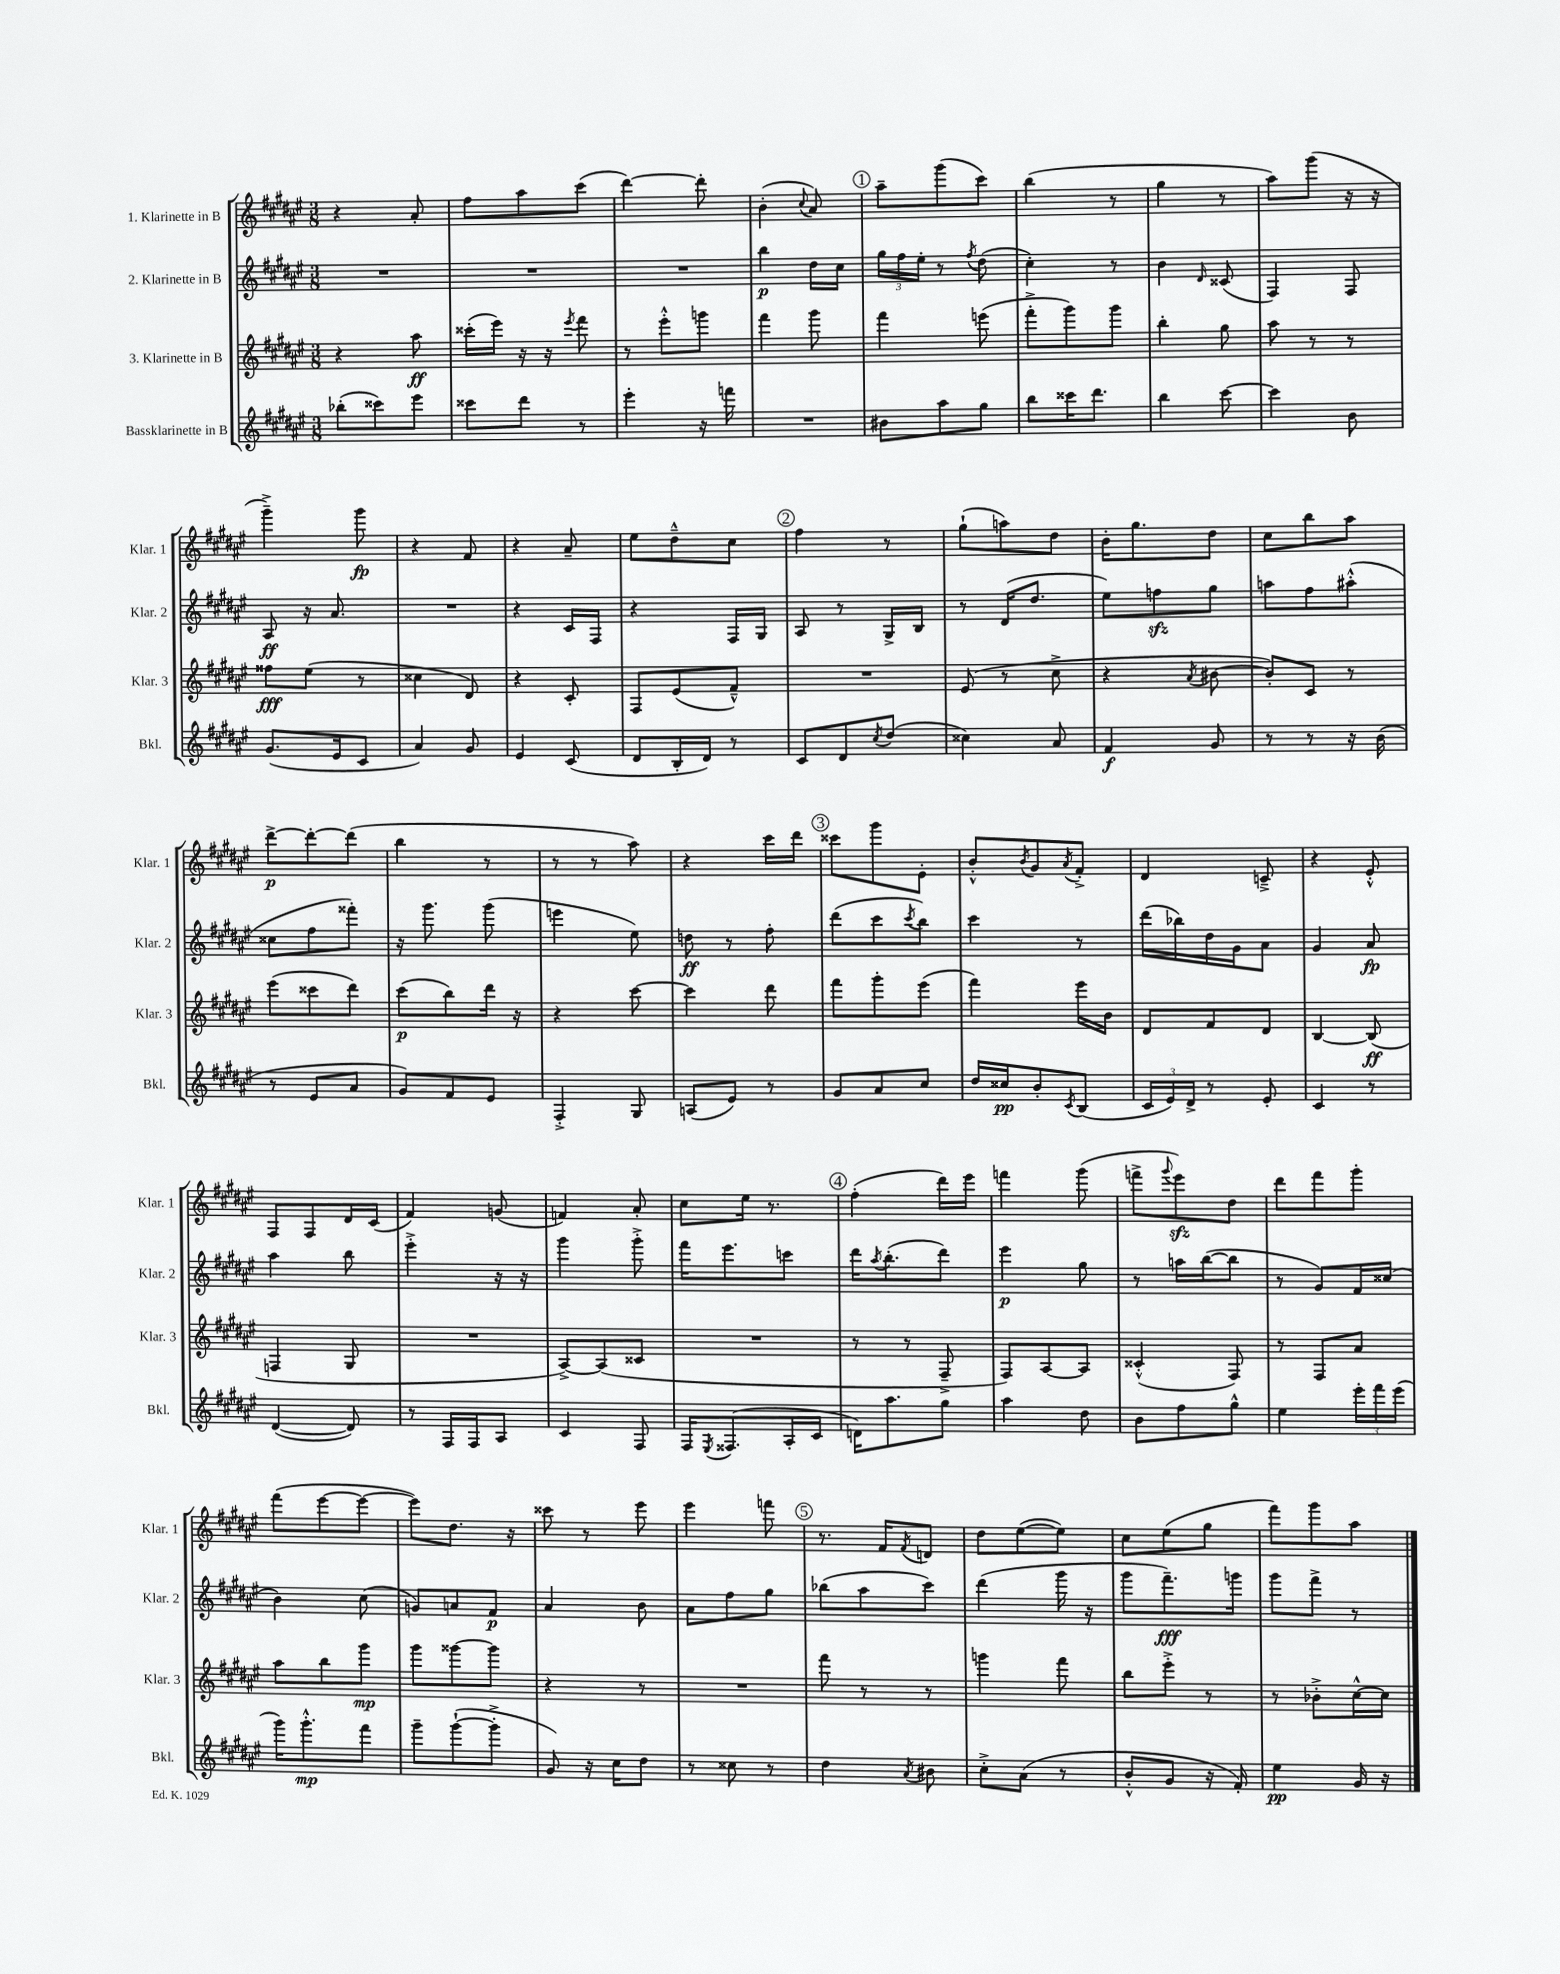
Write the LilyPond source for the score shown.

<<
\new StaffGroup <<
\new Staff = "s0" \with { instrumentName = "1. Klarinette in B" shortInstrumentName = "Klar. 1" } {
    \clef treble \key fis \major \numericTimeSignature \time 3/8
    r4 ais'8-. |
    fis''8 ais''8 cis'''8( |
    dis'''4~) dis'''8-. |
    b'4-.( \appoggiatura { cis''8 } ais'8) |
    \mark \markup { \circle "1" } ais''8-- gis'''8( cis'''8) |
    b''4( r8 |
    gis''4 r8 |
    ais''8) gis'''8( r16 r16 |
    gis'''4--->) gis'''8\fp |
    r4 fis'8 |
    r4 ais'8-- |
    eis''8 dis''8---^ cis''8 |
    \mark \markup { \circle "2" } fis''4 r8 |
    gis''8-!( a''8) dis''8 |
    b'16-. gis''8. dis''8 |
    cis''8 b''8 ais''8 |
    dis'''8~->\p dis'''8~-. dis'''8( |
    b''4 r8 |
    r8 r8 ais''8) |
    r4 cis'''16 dis'''16 |
    \mark \markup { \circle "3" } cisis'''8 gis'''8 eis'8-. |
    b'8-.-^ \acciaccatura { b'8 } gis'8 \acciaccatura { ais'8 } fis'8-.-> |
    dis'4 c'8---> |
    r4 eis'8-.-^ |
    fis8 fis8 dis'16 cis'16( |
    fis'4) g'8( |
    f'4) ais'8-. |
    cis''8 eis''16 r8. |
    \mark \markup { \circle "4" } fis''4-.( dis'''16) eis'''16 |
    f'''4 gis'''8( |
    f'''8-> \appoggiatura { gis'''8 } eis'''8\sfz) dis''8 |
    dis'''8 fis'''8 gis'''8-. |
    fis'''8( eis'''8~ eis'''8~ |
    eis'''8) dis''8. r16 |
    cisis'''8 r8 eis'''8 |
    eis'''4 f'''8 |
    \mark \markup { \circle "5" } r8. fis'16 \acciaccatura { fis'8 } d'8 |
    dis''8 eis''8~( eis''8) |
    cis''8 eis''8( gis''8 |
    fis'''8) gis'''8 ais''8 \bar "|." |
}
\new Staff = "s1" \with { instrumentName = "2. Klarinette in B" shortInstrumentName = "Klar. 2" } {
    \clef treble \key fis \major \numericTimeSignature \time 3/8
    R4. |
    R4. |
    R4. |
    b''4\p dis''16 cis''16 |
    \mark \markup { \circle "1" } \tuplet 3/2 { gis''16 fis''16 eis''16-. } r8 \acciaccatura { fis''8 } dis''8( |
    cis''4-.) r8 |
    b'4 \grace { dis'16 } cisis'8( |
    fis4) fis8 |
    ais8\ff r16 ais'8. |
    R4. |
    r4 cis'16 fis16 |
    r4 fis16 gis16 |
    \mark \markup { \circle "2" } ais8 r8 gis16-> b16 |
    r8 dis'16( dis''8. |
    eis''8) f''8\sfz gis''8 |
    a''8 fis''8 ais''8-.-^( |
    cisis''8 fis''8 fisis'''8-.) |
    r16 gis'''8. gis'''8( |
    e'''4 eis''8) |
    d''8\ff r8 fis''8-. |
    \mark \markup { \circle "3" } dis'''8( cis'''8 \acciaccatura { cis'''8 } b''8) |
    cis'''4 r8 |
    dis'''16( bes''16) dis''16 gis'16 ais'8 |
    gis'4 ais'8\fp |
    ais''4 b''8 |
    eis'''4-.-> r16 r16 |
    gis'''4 gis'''8-.-> |
    fis'''16 eis'''8. c'''8 |
    \mark \markup { \circle "4" } dis'''16 \acciaccatura { ais''8 } b''8.-.( dis'''8) |
    eis'''4\p gis''8 |
    r8 a''16 b''16~( b''8 |
    r8 gis'8) fis'16 cisis''16( |
    b'4) cis''8( |
    g'8) a'8 fis'8\p |
    ais'4 b'8 |
    ais'8 fis''8 gis''8 |
    \mark \markup { \circle "5" } bes''8( ais''8 cis'''8) |
    dis'''4( gis'''16 r16 |
    gis'''8 fis'''8.--\fff) g'''16 |
    gis'''8 fis'''8-> r8 \bar "|." |
}
\new Staff = "s2" \with { instrumentName = "3. Klarinette in B" shortInstrumentName = "Klar. 3" } {
    \clef treble \key fis \major \numericTimeSignature \time 3/8
    r4 ais''8\ff |
    cisis'''16-.( eis'''16) r16 r16 \acciaccatura { eis'''8 } fis'''8 |
    r8 eis'''8-.-^ g'''8 |
    fis'''4 gis'''8 |
    \mark \markup { \circle "1" } fis'''4 e'''8( |
    fis'''8-.-> gis'''8) gis'''8 |
    b''4-. gis''8 |
    ais''8 r8 r8 |
    fisis''8\fff eis''8( r8 |
    cisis''4 dis'8) |
    r4 cis'8-. |
    fis8 eis'8( fis'8---^) |
    \mark \markup { \circle "2" } R4. |
    eis'8( r8 cis''8-> |
    r4 \acciaccatura { ais'8 } bis'8~ |
    bis'8-.) cis'8 r8 |
    eis'''8( cisis'''8 dis'''8) |
    cis'''8\p( b''8) dis'''16 r16 |
    r4 cis'''8~ |
    cis'''4 dis'''8 |
    \mark \markup { \circle "3" } fis'''8 gis'''8-. eis'''8( |
    fis'''4) eis'''16 b'16 |
    dis'8 fis'8 dis'8 |
    b4~ b8\ff( |
    f4 gis8 |
    R4. |
    ais8~->) ais8( cisis'8 |
    R4. |
    \mark \markup { \circle "4" } r8 r8 fis8---> |
    fis8) ais8~ ais8 |
    cisis'4-.-^( fis8) |
    r8 fis8 ais'8 |
    ais''8 b''8 gis'''8\mp |
    gis'''8 gisis'''8~ gisis'''8 |
    r4 r8 |
    R4. |
    \mark \markup { \circle "5" } fis'''8 r8 r8 |
    g'''4 fis'''8 |
    b''8 eis'''8-.-> r8 |
    r8 bes'8-.-> cis''16~-^ cis''16 \bar "|." |
}
\new Staff = "s3" \with { instrumentName = "Bassklarinette in B" shortInstrumentName = "Bkl." } {
    \clef treble \key fis \major \numericTimeSignature \time 3/8
    bes''8-.( cisis'''8) eis'''8 |
    cisis'''8 dis'''8 r8 |
    eis'''4-. r16 f'''16 |
    R4. |
    \mark \markup { \circle "1" } bis'8 ais''8 gis''8 |
    b''8 cisis'''16 dis'''8. |
    b''4 cis'''8~ |
    cis'''4 b'8 |
    gis'8.( eis'16 cis'8 |
    ais'4) gis'8 |
    eis'4 cis'8( |
    dis'8 b16-. dis'16) r8 |
    \mark \markup { \circle "2" } cis'8 dis'8 \acciaccatura { cis''8 } dis''8( |
    cisis''4) ais'8 |
    fis'4\f gis'8 |
    r8 r8 r16 b'16( |
    r8 eis'8 ais'8 |
    gis'8) fis'8 eis'8 |
    fis4-.-> gis8 |
    a8( eis'8) r8 |
    \mark \markup { \circle "3" } gis'8 ais'8 cis''8 |
    dis''16 cisis''16\pp b'8-. \acciaccatura { cis'8 } b8( |
    \tuplet 3/2 { cis'16 eis'16) dis'16-> } r8 eis'8-. |
    cis'4 r8 |
    dis'4~( dis'8) |
    r8 fis16 fis16 ais8 |
    cis'4 fis8 |
    fis16 \acciaccatura { eis8 } fisis8.( ais16-. cis'16 |
    \mark \markup { \circle "4" } d'16) ais''8. gis''8 |
    ais''4 dis''8 |
    b'8 fis''8 gis''8-^ |
    eis''4 \tuplet 3/2 { eis'''16-. fis'''16 eis'''16( } |
    gis'''16) gis'''8.-.-^\mp fis'''8 |
    gis'''8-- gis'''8~-!( gis'''8-.-> |
    gis'8) r16 cis''16 dis''8 |
    r8 cisis''8 r8 |
    \mark \markup { \circle "5" } dis''4 \acciaccatura { ais'8 } bis'8 |
    cis''8-.-> ais'8( r8 |
    b'8-.-^ gis'8 r16 fis'16-.) |
    eis''4\pp gis'16 r16 \bar "|." |
}
>>
>>
\layout { \context { \Score \remove "Bar_number_engraver" } }
